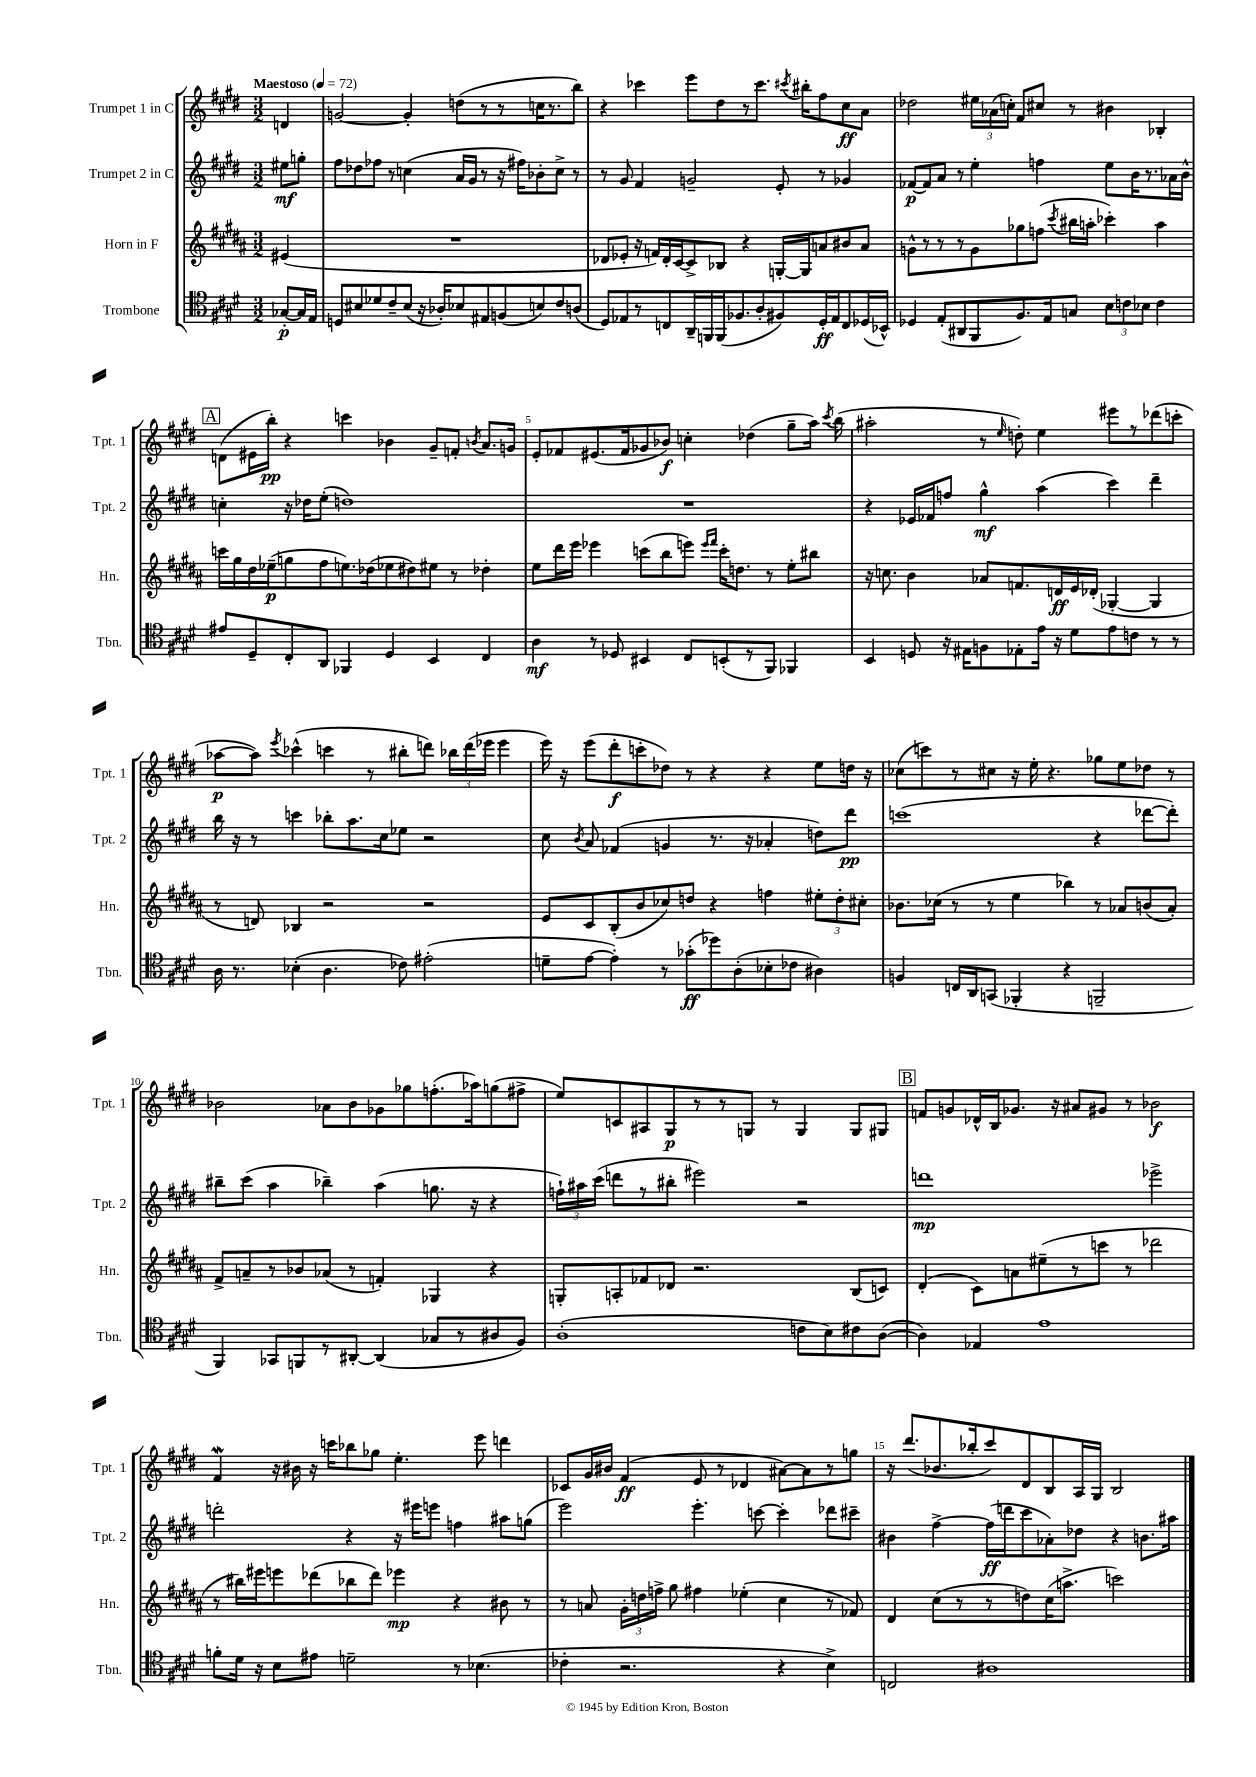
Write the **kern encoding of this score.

**kern	**dynam	**kern	**dynam	**kern	**dynam	**kern	**dynam
*part4	*part4	*part3	*part3	*part2	*part2	*part1	*part1
*staff4	*staff4	*staff3	*staff3	*staff2	*staff2	*staff1	*staff1
*I"Trombone	*	*I"Horn in F	*	*I"Trumpet 2 in C	*	*I"Trumpet 1 in C	*
*I'Tbn.	*	*I'Hn.	*	*I'Tpt. 2	*	*I'Tpt. 1	*
*clefC4	*	*clefG2	*	*clefG2	*	*clefG2	*
*k[f#c#g#d#]	*	*k[f#c#g#d#a#]	*	*k[f#c#g#d#]	*	*k[f#c#g#d#]	*
*M3/2	*	*M3/2	*	*M3/2	*	*M3/2	*
*MM72	*	*MM72	*	*MM72	*	*MM72	*
=	=	=	=	=	=	=	=
!	!	!	!	!	!	!LO:TX:a:B:t=Maestoso	!
[8G-X'/L	p	(4e#X/	.	8ee#X\L	mf	4dn/	.
16G-/L]	.	.	.	8ggn'\J	.	.	.
16E/JJ	.	.	.	.	.	.	.
=1	=1	=1	=1	=1	=1	=1	=1
8Dn/L	.	1.r	.	8ff#\L	.	[2gn/	.
8B#X/	.	.	.	8dd-X\	.	.	.
8d-X/	.	.	.	8ff-X\J	.	.	.
8c#~/	.	.	.	8r	.	.	.
(8B#/J	.	.	.	(4ccn\	.	4g'/]	.
16r	.	.	.	.	.	.	.
16A-X'/KL)	.	.	.	.	.	.	.
8B-X/	.	.	.	16a/LL	.	(8ddn\L	.
.	.	.	.	16g#/JJ	.	.	.
8E#X/	.	.	.	8r	.	8r	.
(8Fn/	.	.	.	16r	.	8r	.
.	.	.	.	16ff#X\KL)	.	.	.
8Bn/)	.	.	.	8b-X'\	.	16ccn\K	.
.	.	.	.	.	.	8.r	.
8c#/	.	.	.	8cc^\J	.	.	.
(8An/J	.	.	.	8r	.	8bb\J)	.
=2	=2	=2	=2	=2	=2	=2	=2
8D#/L)	.	8d-X/L	.	8r	.	4r	.
8E-X/	.	8e-X'/J	.	8g#/	.	.	.
8r	.	16r	.	4f#/	.	4ccc-X\	.
.	.	16fn/LL)	.	.	.	.	.
8Cn/	.	16d-'/	.	.	.	.	.
.	.	[16c#/J	.	.	.	.	.
16AA~/L	.	8c#^/]	.	2gn~/	.	8eee\L	.
16FFn/	.	.	.	.	.	.	.
(16FF/J	.	8B-X/J	.	.	.	8dd#\	.
8.F-X/	.	.	.	.	.	.	.
.	.	4r	.	.	.	8r	.
8A'/	.	.	.	.	.	8.ccc-\J	.
8F#X/)	.	[16Gn'/LL	.	8e'/	.	.	.
.	.	.	.	.	.	8qccc#X/	.
.	.	16G/J]	.	.	.	16bb#X'\KL	.
16D#'/L	ff	8an/	.	8r	.	8ff#\	.
16E-/J	.	.	.	.	.	.	.
8C/	.	8b#X/	.	4g-X/	.	8cc#\	ff
(16D-X/L	.	8a/J	.	.	.	8a\J	.
16BB-X^^/JJ)	.	.	.	.	.	.	.
=3	=3	=3	=3	=3	=3	=3	=3
4D-X/	.	8gn^^\L	.	[8f-X/L	p	2dd-X\	.
.	.	8r	.	8f-/]	.	.	.
(8E'/L	.	8r	.	8a/J	.	.	.
8AA#X/	.	8r	.	8r	.	.	.
8FF#/	.	8g\	.	4ee'\	.	24ee#X\LL	.
.	.	.	.	.	.	(24a-X\	.
.	.	.	.	.	.	24ccn'\JJ)	.
8.F#/)	.	8gg-X\	.	.	.	8f#/L	.
.	.	(8ffn\J	.	4ffn\	.	8cc#X/J	.
16E/k	.	.	.	.	.	.	.
.	.	8qccc#/	.	.	.	.	.
8Gn/J	.	16bb#X\LL	.	.	.	8r	.
.	.	16aan'\JJ	.	.	.	.	.
12B\L	.	4ccc-X'\)	.	8ee\L	.	4b#X\	.
12cn\	.	.	.	.	.	.	.
.	.	.	.	16b\K	.	.	.
12B-X\J	.	.	.	.	.	.	.
.	.	.	.	8.r	.	.	.
4c\	.	4aa\	.	.	.	4B-X'/	.
.	.	.	.	16a-X\L	.	.	.
.	.	.	.	16b^^\JJ	.	.	.
!!LO:LB:g=z
!!LO:REH:place=s1:t=A
=4	=4	=4	=4	=4	=4	=4	=4
8e#X/L	.	16cccn\LL	.	4ccn'\	.	(8dn\L	.
.	.	16gg#\	.	.	.	.	.
8D#~/	.	16dd#\	.	.	.	16e#X\L	.
.	.	(16ee-X~\J	p	.	.	16bb'\JJ)	pp
8C#'/	.	8ggn\	.	16r	.	4r	.
.	.	.	.	16dd-X\KL	.	.	.
8AA/J	.	8ff#\	.	(8ee'\J	.	.	.
4FF-X/	.	8.een\)	.	1ddn)	.	4cccn\	.
.	.	(16dd-X\k	.	.	.	.	.
4D#/	.	8ee-X\	.	.	.	4b-X\	.
.	.	8dd#X\)	.	.	.	.	.
4BB/	.	8ee#X\J	.	.	.	8g#~/L	.
.	.	8r	.	.	.	8fn'/J	.
.	.	.	.	.	.	8qbn/	.
4C#/	.	4dd-X'\	.	.	.	8.a/L	.
.	.	.	.	.	.	16gn/Jk	.
=5	=5	=5	=5	=5	=5	=5	=5
4A\	mf	8ee\L	.	1.r	.	8e'/L	.
.	.	16ddd#\L	.	.	.	8f-X/	.
.	.	16eee\JJ	.	.	.	.	.
8r	.	4eee-X\	.	.	.	(8.e#X/	.
8D-X/	.	.	.	.	.	.	.
.	.	.	.	.	.	16f-/k	.
4BB#X/	.	(8cccn\L	.	.	.	8g-X/	.
.	.	8bb\	.	.	.	8b-X/J)	f
8C#/L	.	8eeen\J)	.	.	.	4ccn'\	.
.	.	16qqeee/LL	.	.	.	.	.
.	.	16qqfff#/JJ	.	.	.	.	.
(8BBn'/	.	16ccc'\KL	.	.	.	.	.
.	.	8.ddn\J	.	.	.	.	.
8r	.	.	.	.	.	(4dd-X\	.
8FF#/J)	.	8r	.	.	.	.	.
4FF-X/	.	8ee'\L	.	.	.	8gg#~\L	.
.	.	8bb#X\J	.	.	.	16aa\Jk)	.
.	.	.	.	.	.	8qccc#/	.
.	.	.	.	.	.	(16bb\	.
=6	=6	=6	=6	=6	=6	=6	=6
4BB/	.	16r	.	4r	.	2aa#X'\	.
.	.	8.ccn\	.	.	.	.	.
8Dn/	.	4b\	.	16e-X/LL	.	.	.
.	.	.	.	16f-X/J	.	.	.
16r	.	.	.	8ffn/J	.	.	.
16E#X\KL	.	.	.	.	.	.	.
8Fn\	.	8a-X/L	.	4gg#^^\	mf	8r	.
.	.	.	.	.	.	16qqee/	.
8E-X'\	.	8.fn/	.	.	.	8ddn'\)	.
16e\Jk	.	.	.	(4aa\	.	4ee\	.
16r	.	16dn/L	ff	.	.	.	.
8d#\L	.	16e/	.	.	.	.	.
.	.	(16d-X'/JJ	.	.	.	.	.
8e\	.	[4G-X'/	.	4ccc#\)	.	8eee#X\L	.
8cn\J	.	.	.	.	.	8r	.
8r	.	4G-/]	.	4ddd#~\	.	(8ddd-X\	.
8r	.	.	.	.	.	8cccn'\J	.
!!LO:LB:g=z
=7	=7	=7	=7	=7	=7	=7	=7
16A\	.	8r	.	16bb\	.	[8aa-X\L	p
8.r	.	.	.	16r	.	.	.
.	.	8dn/)	.	8r	.	8aa-\J])	.
.	.	.	.	.	.	8qeee/	.
(4B-X'\	.	4B-X/	.	4cccn\	.	(4ccc-X^^\	.
4.A\	.	2r	.	8bb-X'\L	.	4cccn\	.
.	.	.	.	8.aa\	.	.	.
.	.	.	.	.	.	8r	.
.	.	.	.	16cc#\k	.	.	.
8c-X\)	.	.	.	8ee-X\J	.	8bb#X'\L	.
(2e#X'\	.	2r	.	2r	.	8dddn\J)	.
.	.	.	.	.	.	24bb-X\LL	.
.	.	.	.	.	.	(24ddd\	.
.	.	.	.	.	.	24eee-X\JJ	.
.	.	.	.	.	.	4eee-\	.
=8	=8	=8	=8	=8	=8	=8	=8
8dn~\L	.	8e/L	.	8cc#\	.	16eee\)	.
.	.	.	.	.	.	16r	.
.	.	.	.	8qb/	.	.	.
[8e\J	.	8c#/	.	8a/	.	(8eee\L	.
4e'\])	.	(8B'/	.	(4f-X/	.	8ddd#'\	f
.	.	8b/	.	.	.	8cccn'\	.
8r	.	8cc-X/)	.	4gn/	.	8dd-X\J)	.
(8g-X'\L	ff	8ddn/J	.	.	.	8r	.
8dd-X\)	.	4r	.	8.r	.	4r	.
(8A'\	.	.	.	.	.	.	.
.	.	.	.	16r	.	.	.
8B-X'\	.	4ffn\	.	4a-X'/	.	4r	.
8c-X\J	.	.	.	.	.	.	.
4A#X\)	.	12ee#X'\L	.	8ddn\L)	.	8ee\L	.
.	.	12dd'\	.	.	.	.	.
.	.	.	.	8ddd#\J	pp	16ddn\Jk	.
.	.	12cc#X'\J	.	.	.	.	.
.	.	.	.	.	.	16r	.
=9	=9	=9	=9	=9	=9	=9	=9
4Fn/	.	8.b-X\L	.	(1cccn	.	(8cc-X\L	.
.	.	.	.	.	.	8cccn\)	.
.	.	(16cc-X\Jk	.	.	.	.	.
16Cn/LL	.	8r	.	.	.	8r	.
16AA/J	.	.	.	.	.	.	.
(8GGn/J	.	8r	.	.	.	8cc#X\J	.
4FF-X'/	.	4ee\	.	.	.	16r	.
.	.	.	.	.	.	16ee'\	.
.	.	.	.	.	.	4.r	.
4r	.	4bb-X\)	.	.	.	.	.
2FFn~/	.	8r	.	4r	.	8gg-X\L	.
.	.	8a-X/L	.	.	.	8ee\	.
.	.	(8bn/	.	[8ddd-X\L	.	8dd-X\J	.
.	.	8a-'/J)	.	8ddd-'\J])	.	8r	.
!!LO:LB:g=z
=10	=10	=10	=10	=10	=10	=10	=10
4FF#/)	.	8f#^/L	.	8bb#X~\L	.	2b-X\	.
.	.	8an~/	.	(8ccc#\J	.	.	.
8GG-X/L	.	8r	.	4aa\	.	.	.
8FFn/	.	8b-X/	.	.	.	.	.
8r	.	(8a-X/J	.	4bb-X~\)	.	8a-X\L	.
[8AA#X'/J	.	8r	.	.	.	8b-\	.
(4AA#/]	.	4fn'/)	.	(4aa\	.	8g-X\	.
.	.	.	.	.	.	8gg-X\	.
8G-X/L	.	4G-X/	.	8.ggn\	.	(8.ffn'\	.
8r	.	.	.	.	.	.	.
.	.	.	.	16r	.	16aa-X\k)	.
8A#X/	.	4r	.	4r	.	(8ggn\	.
8F#/J)	.	.	.	.	.	8ff#X^\J	.
=11	=11	=11	=11	=11	=11	=11	=11
(1A'	.	8Gn'/L	.	24ffn`\LL)	.	8ee/L)	.
.	.	.	.	24aa#X\	.	.	.
.	.	.	.	(24ccc#\JJ	.	.	.
.	.	8An'/	.	8dddn\L	.	8cn/	.
.	.	8f-X/	.	8r	.	8A#X/	.
.	.	8d-X/J	.	8bb#X'\J	.	8G#/	p
.	.	2.r	.	2eee#X\)	.	8r	.
.	.	.	.	.	.	8r	.
.	.	.	.	.	.	8Gn/J	.
.	.	.	.	.	.	8r	.
8cn\L	.	.	.	2r	.	4G/	.
8B\)	.	.	.	.	.	.	.
8c#X\	.	(8B/L	.	.	.	8G/L	.
([8A\J	.	8cn/J)	.	.	.	8G#X/J	.
!!LO:REH:place=s1:t=B
=12	=12	=12	=12	=12	=12	=12	=12
4A\])	.	(4d#'/	.	1dddn	mp	8fn/L	.
.	.	.	.	.	.	8gn/	.
4E-X/	.	8c#\L)	.	.	.	16d-X^^/L	.
.	.	.	.	.	.	16B/J	.
.	.	8an\	.	.	.	8.g-X/J	.
1e	.	(8ee#X~\	.	.	.	.	.
.	.	.	.	.	.	16r	.
.	.	8r	.	.	.	8a#X/L	.
.	.	8cccn\J	.	.	.	8g#X/J	.
.	.	8r	.	.	.	8r	.
.	.	2ddd-X\	.	2eee-X^\	.	2b-X\	f
!!LO:LB:g=z
=13	=13	=13	=13	=13	=13	=13	=13
8fn'\L	.	8r	.	2dddn'\	.	4f#W/	.
16d#\Jk	.	16bb#X\LL)	.	.	.	.	.
16r	.	16eee#X\J	.	.	.	.	.
8B\L	.	8eeen\	.	.	.	16r	.
.	.	.	.	.	.	16b#X\	.
8e#X\J	.	(8ddd-X\	.	.	.	16r	.
.	.	.	.	.	.	16cccn\KL	.
2dn~\	.	8bb-X\	.	4r	.	8bb-X\	.
.	.	8ddd-\J)	.	.	.	8gg-X\J	.
.	.	4eee-X\	mp	16r	.	4.ee'\	.
.	.	.	.	16eee#X\KL	.	.	.
.	.	.	.	8eeen\J	.	.	.
8r	.	4r	.	4ffn\	.	.	.
(4.B-X\	.	.	.	.	.	8eee\	.
.	.	8b#X\	.	8aa#X\L	.	4dddn\	.
.	.	8r	.	(8ggn\J	.	.	.
=14	=14	=14	=14	=14	=14	=14	=14
4c-X'\	.	8r	.	2eee\)	.	8c-X/L	.
.	.	8an/	.	.	.	16g#/L	.
.	.	.	.	.	.	16b#X/JJ	.
2.r	.	24g#'\LL	.	.	.	(4f#/	ff
.	.	24ddn\	.	.	.	.	.
.	.	24ffn^\JJ	.	.	.	.	.
.	.	8gg#\	.	.	.	.	.
.	.	4ff#X\	.	4.eee'\	.	8e/	.
.	.	.	.	.	.	8r	.
.	.	(4ee-X'\	.	.	.	4d-X/	.
.	.	.	.	[8cccn\	.	.	.
4r	.	4cc#\	.	4ccc'\]	.	[8a#X\L)	.
.	.	.	.	.	.	8a#\]	.
4B^\)	.	8r	.	8ddd-X\L	.	8r	.
.	.	8f-X/)	.	8ccc#X~\J	.	8ggn\J	.
=15	=15	=15	=15	=15	=15	=15	=15
2Cn/	.	4d#/	.	4b#X\	.	16r	.
.	.	.	.	.	.	(8.ddd#/L	.
.	.	(8cc#\L	.	[4ff#^\	.	8.b-X/	.
.	.	8r	.	.	.	.	.
.	.	.	.	.	.	16bb-X'/k	.
1A#X	.	8r	.	(16ff#\LL]	ff	8ccc#/)	.
.	.	.	.	16dddn\J	.	.	.
.	.	8ddn\)	.	8ccc#\	.	8d#/	.
.	.	(16cc#\K	.	8a-X'\)	.	8B/	.
.	.	8.aan^\J	.	.	.	.	.
.	.	.	.	8dd-X\J	.	16A/L	.
.	.	.	.	.	.	16G#/JJ	.
.	.	2cccn\)	.	4r	.	2B/	.
.	.	.	.	8.bn\L	.	.	.
.	.	.	.	16aa#X\Jk	.	.	.
==	==	==	==	==	==	==	==
*-	*-	*-	*-	*-	*-	*-	*-
